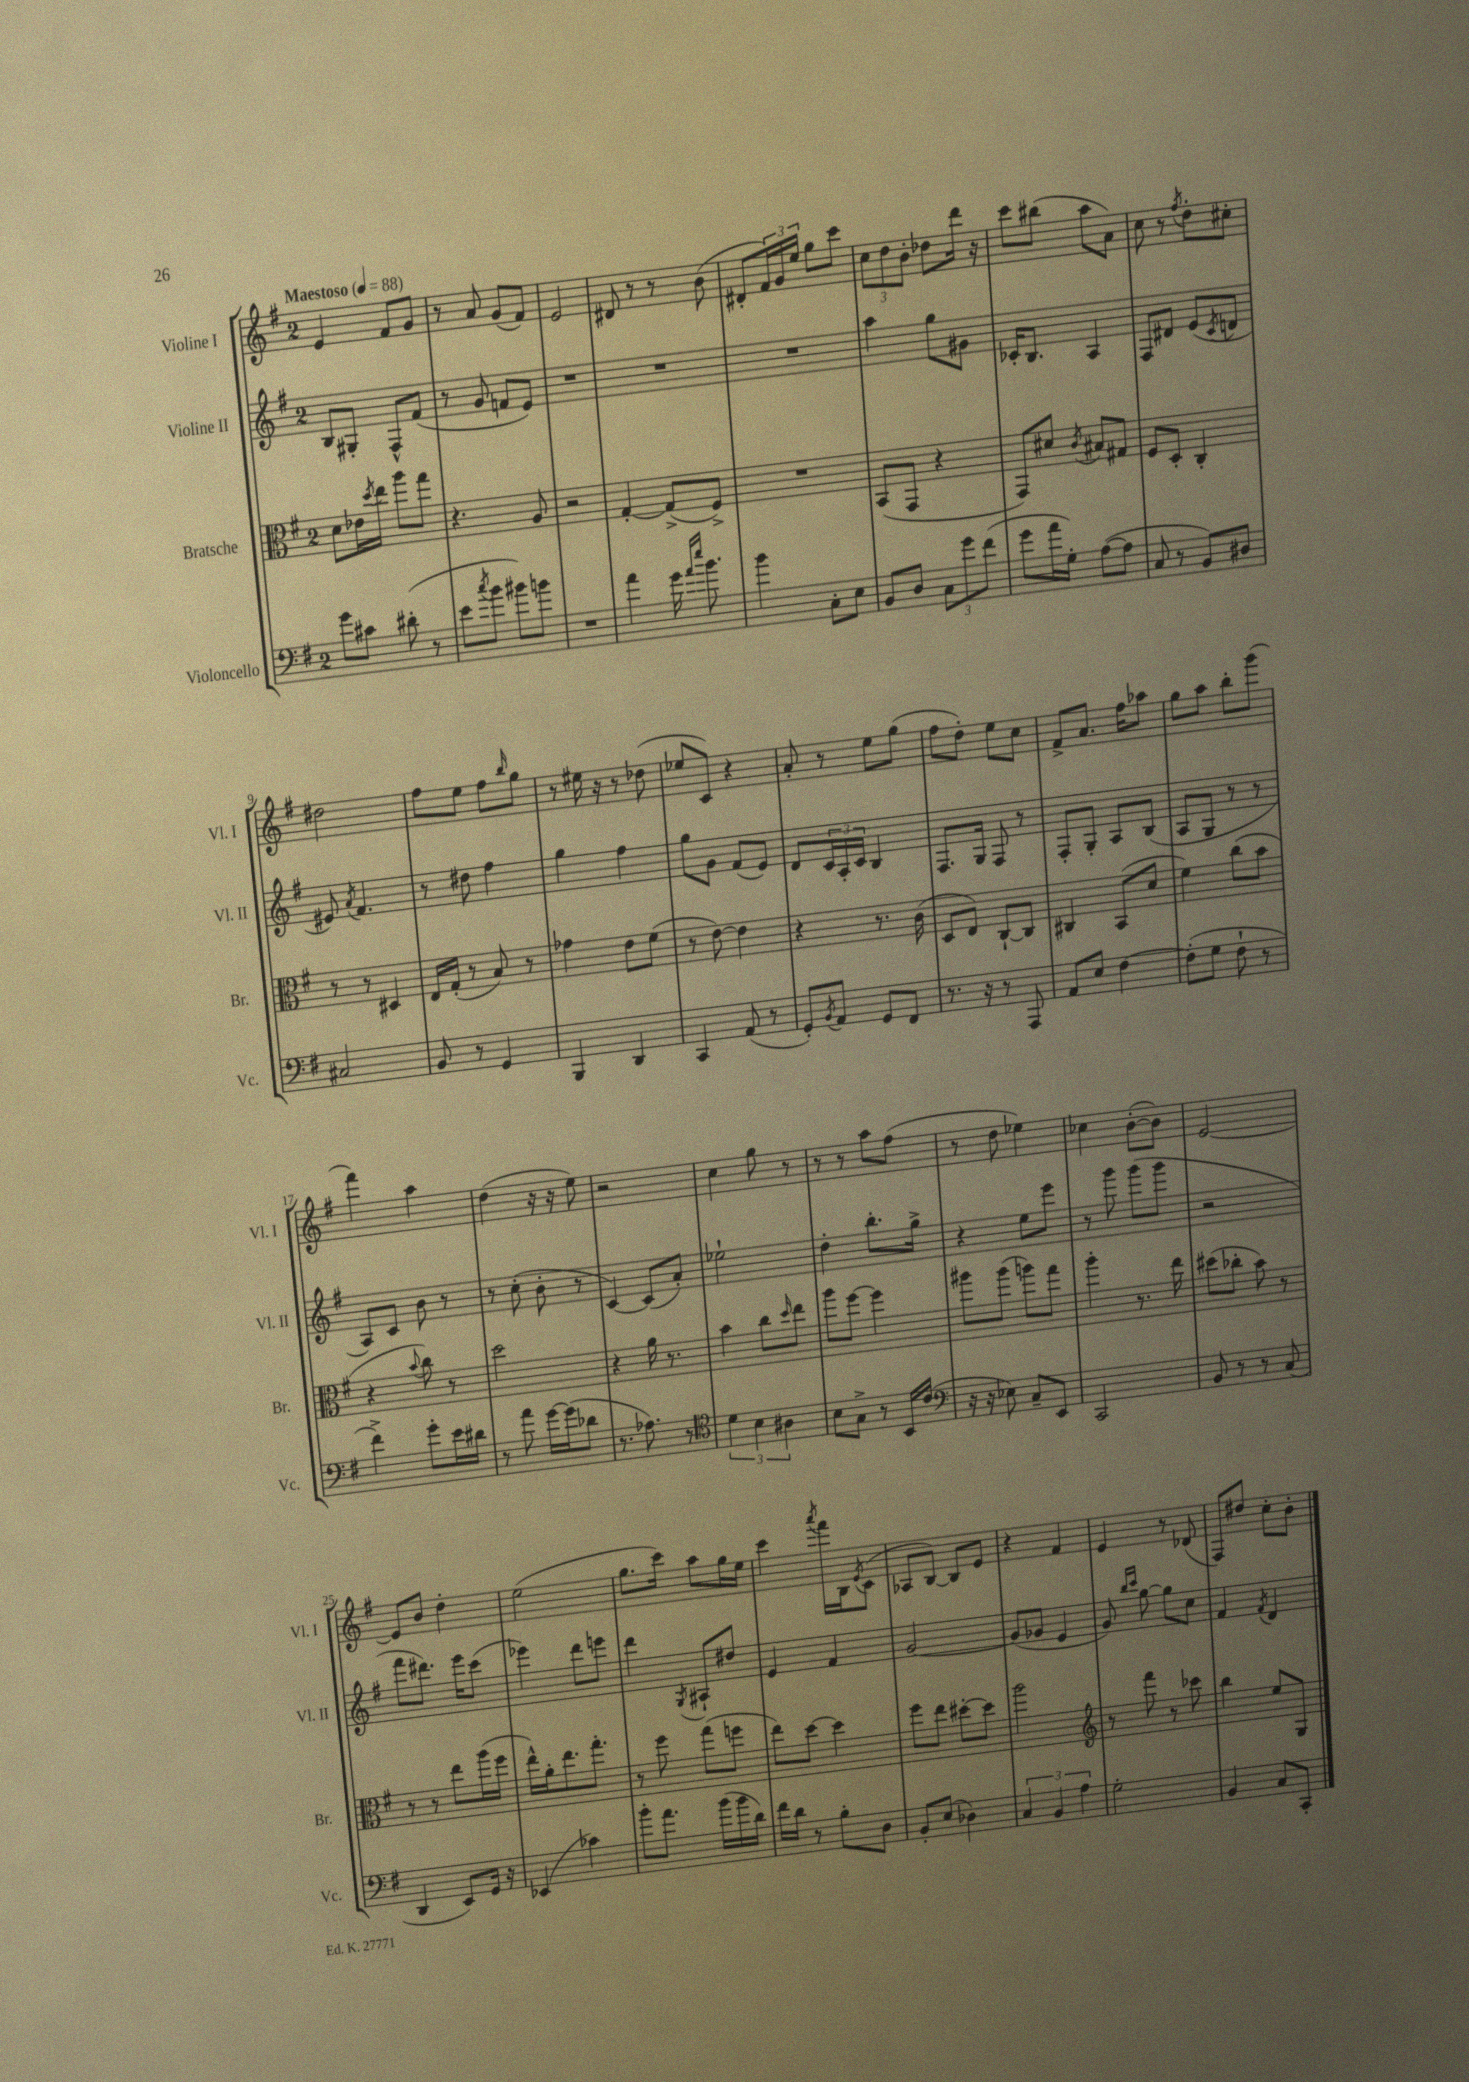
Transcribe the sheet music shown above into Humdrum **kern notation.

**kern	**kern	**kern	**kern
*part4	*part3	*part2	*part1
*staff4	*staff3	*staff2	*staff1
*I"Violoncello	*I"Bratsche	*I"Violine II	*I"Violine I
*I'Vc.	*I'Br.	*I'Vl. II	*I'Vl. I
*clefF4	*clefC3	*clefG2	*clefG2
*k[f#]	*k[f#]	*k[f#]	*k[f#]
*M2/4	*M2/4	*M2/4	*M2/4
*MM88	*MM88	*MM88	*MM88
=1	=1	=1	=1
!	!	!	!LO:TX:a:B:t=Maestoso
8g\L	8d\L	8B/L	4e/
8c#X\J	16e-X\L	8G#X'/J	.
.	8qdd/	.	.
.	16ee\JJ	.	.
(8d#X'\	8aa\L	8F#^^/L	8f#/L
8r	8gg\J	(8f#/J	8g/J
=2	=2	=2	=2
8e\L	4.r	8r	8r
8qcc/	.	.	.
8b\J	.	8g/	8a/
8b#X\L)	.	8fn/L	(8g/L
8bn\J	8A/	8e/J)	8f#/J)
=3	=3	=3	=3
2r	2r	2r	2e/
=4	=4	=4	=4
4a\	[4G'/	2r	8d#X/
.	.	.	8r
16g\	(8G^/L]	.	8r
16qqa/LL	.	.	.
16qqee/JJ	.	.	.
8.b\	.	.	.
.	8F#^/J)	.	(8b\
=5	=5	=5	=5
4b\	2r	2r	8d#X'/L
.	.	.	24f#/L)
.	.	.	24g/
.	.	.	24ee/JJ
8C'\L	.	.	8gg\L
8E\J	.	.	8ccc\J
=6	=6	=6	=6
8BB/L	(8BB/L	4aa\	12cc\L
.	.	.	12dd\
8D/J	8GG/J	.	.
.	.	.	12b'\J
12C\L	4r	8gg\L	8dd-X\L
12g\	.	.	.
.	.	8g#X\J	16ddd\Jk
(12f#\J	.	.	.
.	.	.	16r
=7	=7	=7	=7
8g\L	8GG/L)	16c-X'/KL	8ccc\L
.	.	8.B/J	.
16a\L	8d#X/J	.	(8bb#X\J
16G'\JJ)	.	.	.
.	8qc/	.	.
([8A\L	8B#X/L	4A/	8aa\L
8A\J]	8G#X/J	.	8a\J)
=8	=8	=8	=8
8C/	8F#/L	8F#/L	8cc\
8r	8D'/J	8d#X/J	8r
.	.	.	8qff#/
8BB/L)	4C'/	(8e/L	8dd'\L
.	.	8qc/	.
8D#X/J	.	8dn/J	8cc#X'\J
!!LO:LB:g=z
=9	=9	=9	=9
2C#X/	8r	8e#X/)	2dd#X\
.	.	8qa/	.
.	8r	4.f#/	.
.	4D#X/	.	.
=10	=10	=10	=10
8BB/	16E/LL	8r	8ff#\L
.	(16G'/JJ	.	.
8r	8r	8dd#X\	8ee\J
4GG/	8B/)	4ff#\	8ff#\L
.	.	.	16qqbb/
.	8r	.	8gg\J
=11	=11	=11	=11
4BBB/	4g-X\	4gg\	8r
.	.	.	16ee#X\
.	.	.	16r
4DD/	8e\L	4ff#\	8r
.	(8f#\J	.	(8dd-X\
=12	=12	=12	=12
4CC/	8r	8gg\L	8ee-X/L
.	[8e\)	8g\J	8c/J)
(8AA/	4e\]	(8f#/L	4r
8r	.	8e/J)	.
=13	=13	=13	=13
8GG'/L)	4r	8d/L	8a'/
8qBB/	.	.	.
8AA/J	.	24c/L	8r
.	.	24A'/	.
.	.	24c/JJ	.
8GG/L	8.r	4B/	8ee\L
8FF#/J	.	.	(8gg\J
.	(16c\	.	.
=14	=14	=14	=14
8.r	8D/L	8.F#/L	8ff#\L
.	8E/J)	.	8dd'\J)
16r	.	16G/Jk	.
8r	[8C`/L	8F#/	8ee\L
8AAA/	8C/J]	8r	8cc\J
=15	=15	=15	=15
8AA/L	4C#X/	8F#'/L	8f#^/L
8E/J	.	8G'/J	8.a/J
[4F#\	(8BB/L	8A/L	.
.	.	.	16ff#\KL
.	8d/J	(8B/J	8aa-X\J
=16	=16	=16	=16
(8F#'\L]	4f#\)	8A/L	8gg\L
8G\J	.	8G/J	8aa\J
8F#`\	(8cc\L	8r	8bb'\L
8r	8b\J	8r	(8ggg\J
!!LO:LB:g=z
=17	=17	=17	=17
4f#^\)	4r	8A/L)	4fff#\)
.	.	8c/J	.
.	8qqb/	.	.
8g'\L	8cc\)	8b\	4aa\
16e\L	8r	8r	.
16d#X\JJ	.	.	.
=18	=18	=18	=18
8r	2dd\	8r	(4dd\
8a\	.	(8cc'\	.
[16g\LL	.	8b'\	16r
(16g\J]	.	.	16r
8d-X\J	.	8r	8ee\)
=19	=19	=19	=19
8.r	4r	[4c/)	2r
8.A-X\)	.	.	.
.	16a\	(8c/L]	.
.	8.r	.	.
8r	.	8a'/J)	.
=20	=20	=20	=20
*clefC4	*	*	*
6d\	4b\	2ee-X`\	4cc\
6B\	.	.	.
.	8cc\L	.	8gg\
6A#X\	.	.	.
.	16qqdd/	.	.
.	8ee\J	.	8r
=21	=21	=21	=21
8B\L	8aa\L	4dd'\	8r
8G^\J	[8ff#\J	.	8r
8r	4ff#\]	8.bb'\L	8aa\L
16BB/LL	.	.	(8ff#\J
(16c/JJ	.	16gg^\Jk	.
=22	=22	=22	=22
*clefF4	*	*	*
16r	8aa#X\L	4r	8r
16r	.	.	.
8E-X\)	(8aa#\J	.	8dd\
8C~/L	8aan\L)	8ee\L	4ee-X\)
8EE/J	8gg\J	8eee\J	.
=23	=23	=23	=23
2CC/	4aa'\	8r	4cc-X\
.	.	8ggg\	.
.	8.r	(8ggg\L	([8b'\L
.	.	8ggg\J	8b\J])
.	16ee\	.	.
=24	=24	=24	=24
8BB/	(8dd#X\L	2r	[2e/
8r	8cc-X'\J	.	.
8r	8b\)	.	.
(8C/	8r	.	.
!!LO:LB:g=z
=25	=25	=25	=25
4DD/	8r	8fff#\L	8e/L]
.	8r	8.ddd#X\J)	8b/J
8EE/L)	8ee\L	.	4dd'\
.	.	16eee\KL	.
16GG/Jk	(16aa\L	(8ccc\J	.
16r	16ff#\JJ	.	.
=26	=26	=26	=26
(4EE-X/	16ee^^\LL)	4eee-X\)	(2ee\
.	16a'\J	.	.
.	8.ee\	.	.
4c-X\)	.	8ddd\L	.
.	8.gg'\J	.	.
.	.	8eeen\J	.
=27	=27	=27	=27
8b'\L	8r	4ddd\	8.gg\L
8.a\J	8ff#\	.	.
.	.	.	16ccc\Jk)
.	.	8qG/	.
.	(8gg\L	8A#X`/L	8aa\L
(16b\LL	.	.	.
16b\	8ffn\J	8dd#X/J	16gg\L
16d\JJ)	.	.	16ee\JJ
=28	=28	=28	=28
16f#\LL	8ee\L)	4e/	4ccc\
16d\JJ	.	.	.
8r	[8dd\J	.	.
.	.	.	8qaaa/
8B'\L	4dd\]	4f#/	16fff#\LL
.	.	.	16B\J
.	.	.	8qe/
8D\J	.	.	(8c\J
=29	=29	=29	=29
8BB'/L	8ff#\L	[2g/	8A-X/L
(8E/J	8ee\J	.	[8B/J)
4D-X\)	[8dd#X'\L	.	8B/L]
.	8dd#\J]	.	8e/J
=30	=30	=30	=30
6C/	2aa\	(8g/L]	4r
.	.	8g-X/J	.
6BB/	.	.	.
.	.	4e/	4f#/
6A\	.	.	.
=31	=31	=31	=31
*	*clefG2	*	*
2G'\	8r	8g/)	4e/
.	.	16qqbb/LL	.
.	.	16qqccc/JJ	.
.	8fff#\	[8gg\	.
.	8r	8gg\L]	8r
.	8ccc-X\	8cc\J	(8d-X/
=32	=32	=32	=32
4BB/	4bb\	4f#/	8F#/L)
.	.	.	8dd#X/J
.	.	8qf#/	.
8C/L	8ee/L	4d/	8cc'\L
8CC'/J	8G/J	.	8b'\J
==	==	==	==
*-	*-	*-	*-
